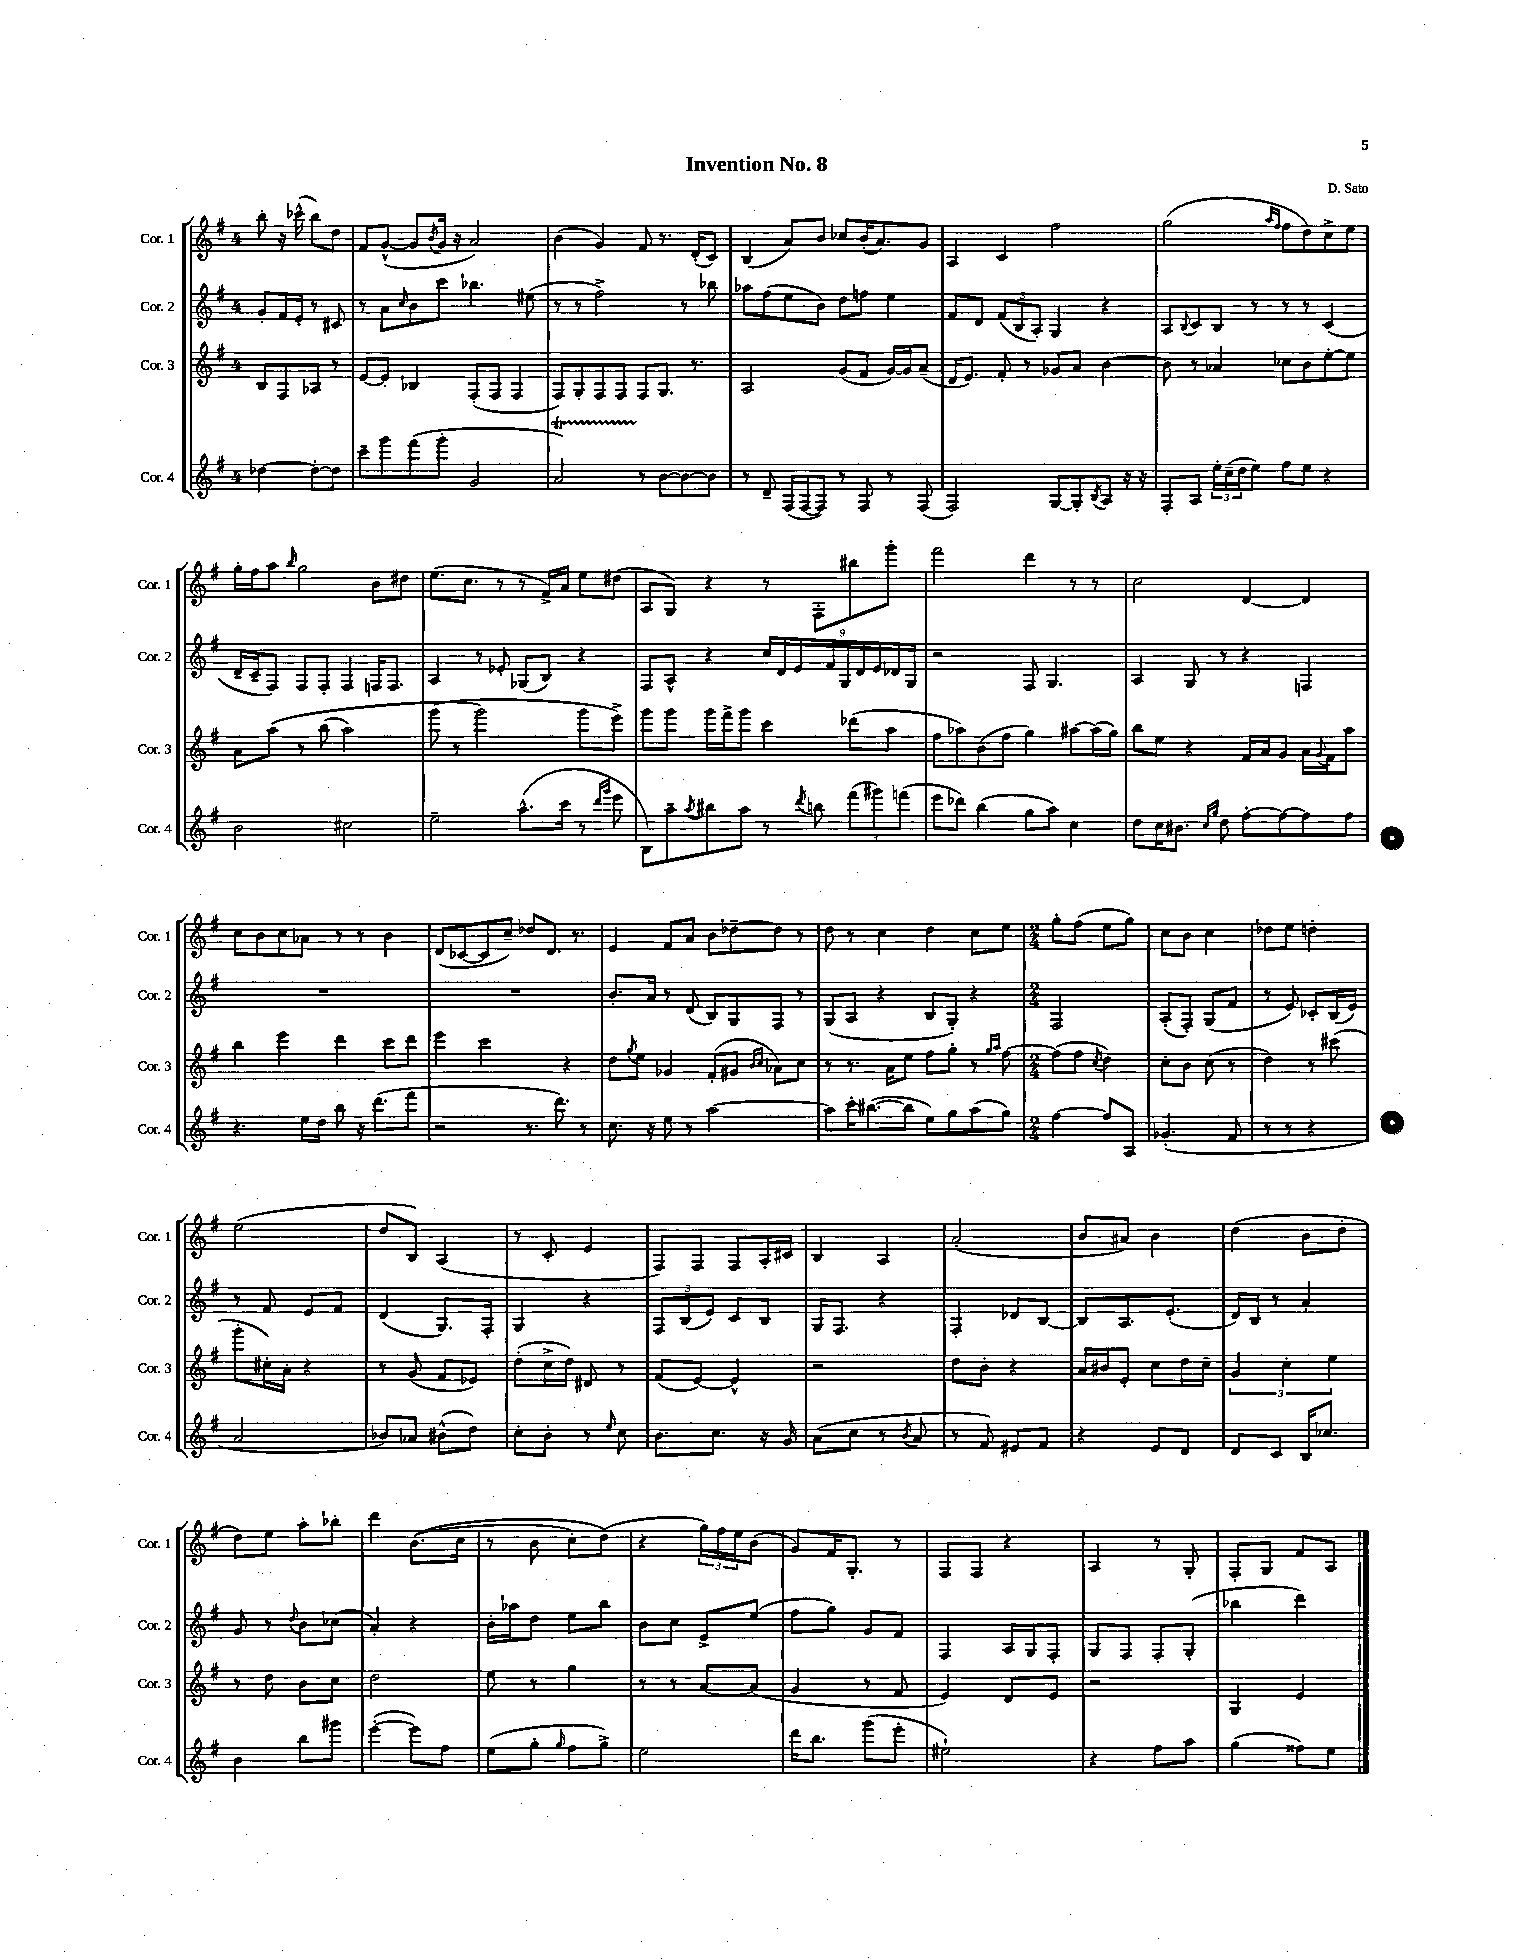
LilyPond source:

\header { title = "Invention No. 8" composer = "D. Sato" }
<<
\new StaffGroup <<
\new Staff = "s0" \with { instrumentName = "Cor. 1" shortInstrumentName = "Cor. 1" } {
    \clef treble \key g \major \once \override Staff.TimeSignature.style = #'single-digit \time 4/4 \partial 2
    b''8-. r16 ces'''16-^( b''8) d''8 |
    fis'8 g'8~-^( g'8 \acciaccatura { b'8 } g'16 r16 a'2) |
    b'4( g'4) fis'8 r8. d'16-.( c'8) |
    b4( a'8) b'8 ces''8 b'16-.( a'8.) g'8 |
    a4 c'4 fis''2 |
    g''2( \grace { a''16 fis''16 } fis''8 d''8) c''8-> e''8 |
    g''16-. fis''16 a''8 \grace { b''16 } g''2 b'8 dis''8 |
    e''8.( c''8. r8 r8 fis'16->) a'16 e''8 dis''8( |
    a8 g8) r4 r8 fis8-. bis''8 g'''8-. |
    fis'''2 d'''4 r8 r8 |
    c''2 d'4~ d'4 |
    c''8 b'8 c''8 aes'8 r8 r8 b'4 |
    d'8( ces'8~ ces'8 c''8--) des''8 d'8. r8. |
    e'4 fis'8 a'8 b'8 des''8~-- des''8 r8 |
    d''8 r8 c''4 d''4 c''8 e''8 |
    \numericTimeSignature \time 2/4 g''8-. fis''8( e''8 g''8) |
    c''8 b'8 c''4 |
    des''8 e''8 d''4-. |
    e''2( |
    d''8 b8) a4( |
    r8 c'8-. e'4 |
    fis8) fis8 fis8 a16-. cis'16 |
    b4 a4 |
    a'2-.( |
    b'8 ais'8) b'4 |
    d''4( b'8 d''8-. |
    d''8) e''8 a''8-. bes''8-. |
    d'''4 b'8.(\( c''16 |
    r8 b'8 c''8-.) d''8(\) |
    r4 \tuplet 3/2 { g''16) fis''16 e''16 } b'8( |
    g'8) fis'16 g8.-. r8 |
    fis8 fis8 r4 |
    a4 r8 g8-. |
    fis8-. g8 fis'8 a8 \bar "|." |
}
\new Staff = "s1" \with { instrumentName = "Cor. 2" shortInstrumentName = "Cor. 2" } {
    \clef treble \key g \major \once \override Staff.TimeSignature.style = #'single-digit \time 4/4 \partial 2
    g'8-. fis'16 e'16-. r8 cis'8 |
    r8 a'8 \grace { c''16 } b'8 c'''8 bes''4. eis''8( |
    r8 r8 fis''2->) r8 bes''8 |
    aes''8 fis''8( e''8 b'8) d''8 f''8 e''4 |
    fis'8 d'8 \tuplet 3/2 { fis'8( b8 a8-.) } g4 r4 |
    a8 \appoggiatura { b8 } c'8 b8 r8 r8 r8 c'4( |
    d'16-- c'16-- fis8) fis8 fis8-. fis4 f16 f8. |
    a4 r8 ees'8-. ges8( b8) r4 |
    fis8 a8-^ r4 \tuplet 9/8 { c''16 d'16 e'16 fis'16 g16 d'16 e'16 des'16 g16 } |
    r2 fis8 g4. |
    a4 g8 r8 r4 f4 |
    R1 |
    R1 |
    b'8.-. a'16 r8 d'8( b8) g8 fis8 r8 |
    g8( a8 r4 b8 g8-.) r4 |
    \numericTimeSignature \time 2/4 fis2 |
    a8-.( fis8-.) g8( fis'8 |
    r8 e'8) ces'8-. b16( e'16) |
    r8 fis'8 e'8 fis'8 |
    d'4( g8.) fis16-. |
    g4 r4 |
    \tuplet 3/2 { fis8 b8( e'8) } c'8 b8 |
    g16 fis8. r4 |
    fis4-. des'8 b8~ |
    b8 a8. e'8.-.( |
    d'16) b16 r8 a'4-. |
    g'8 r8 \appoggiatura { d''8 } b'8 ces''8( |
    a'4-.) r4 |
    b'16-. aes''16 d''8 e''8 b''8 |
    b'8 c''8 e'8-> e''8( |
    fis''8 g''8) g'8 fis'8 |
    fis4 a16 g16 fis8-. |
    g8 fis8 fis8-. g8-.( |
    bes''4 d'''4) \bar "|." |
}
\new Staff = "s2" \with { instrumentName = "Cor. 3" shortInstrumentName = "Cor. 3" } {
    \clef treble \key g \major \once \override Staff.TimeSignature.style = #'single-digit \time 4/4 \partial 2
    b8 fis8 aes8 r8 |
    e'8~ e'8-. bes4 fis8-.( fis8 fis4 |
    fis8) g8-. fis8 fis8 fis8 g8. r8. |
    a2 g'8( fis'8 g'16~) g'16 a'8--( |
    d'16 e'8.) fis'8-. r8 ges'8 a'8 b'4~ |
    b'8 r8 aes'4 ces''8 b'8 e''8~-. e''8 |
    a'8 a''8\( r8 b''8( a''2) |
    g'''8( r8 g'''2\) g'''8 e'''8->) |
    g'''8 g'''8 g'''16 fis'''16-> g'''8 c'''4 des'''8( a''8 |
    fis''8 aes''8) b'8( fis''8 g''4) ais''8~ ais''16( g''16) |
    b''8 e''8 r4 fis'16 a'16 g'8 a'16 \appoggiatura { g'8 } fis'16 a''8 |
    b''4 e'''4 d'''4 c'''8 d'''8 |
    e'''4 c'''2 r4 |
    d''8 \acciaccatura { g''8 } e''8 ges'4 fis'8-.( gis'8 \grace { b'16 c''16 } aes'8) c''8 |
    r8 r8. a'16 e''8 fis''8 g''8-. r8 \grace { g''16 a''16 } fis''8~ |
    \numericTimeSignature \time 2/4 fis''8( fis''8 \acciaccatura { c''8 } d''4) |
    c''8-. b'8 c''8( r8 |
    d''4) r8 cis'''8( |
    g'''8-. cis''16-.) a'16-. r4 |
    r8 g'8( fis'8 ees'8) |
    d''8-.( c''16-> d''16) dis'8 r8 |
    fis'8( e'8~) e'4-^ |
    r2 |
    d''8 b'8-. r4 |
    a'16 bis'16 e'8-. c''8 d''16 c''16-- |
    \tuplet 3/2 { g'4 c''4-. e''4 } |
    r8 d''8 b'8 c''8 |
    d''2 |
    e''8 r8 g''4 |
    r8 r8 a'8~ a'8( |
    g'4 r8 fis'8 |
    e'4) d'8 e'8 |
    r2 |
    g4 e'4 \bar "|." |
}
\new Staff = "s3" \with { instrumentName = "Cor. 4" shortInstrumentName = "Cor. 4" } {
    \clef treble \key g \major \once \override Staff.TimeSignature.style = #'single-digit \time 4/4 \partial 2
    des''4~ des''8~-. des''8 |
    c'''8-- g'''8 fis'''8( g'''8-. g'2 |
    a'2\startTrillSpan) r8\stopTrillSpan b'8~ b'8~ b'8 |
    r8 d'8-- fis16( fis16~ fis8) r8 fis8 r8 fis8( |
    fis2) g8~ g8-. \acciaccatura { b8 } a8 r16 r16 |
    fis8-. a8 \tuplet 3/2 { e''16-. c''16--( d''16 } e''8) fis''8 e''8 r4 |
    b'2 cis''2 |
    e''2-- a''8.-^( c'''16 r8 \grace { d'''16 g'''16 } e'''8 |
    b8) a''8-- \acciaccatura { a''8 } bis''8 a''8 r8 \acciaccatura { d'''8 } b''8 \tuplet 3/2 { fis'''8( gis'''8) f'''8( } |
    e'''8 des'''8) b''4( g''8 a''8) c''4 |
    d''8 c''16 bis'8. \grace { c''16 g''16 } d''8 fis''8~-. fis''8~ fis''8 fis''8 |
    r4. e''16 d''16 b''8 r16 d'''8.( fis'''8 |
    r2 r8. d'''8.) r8 |
    c''8. r16 e''8 r8 a''2~ |
    a''8 c'''16-. bis''8.~( bis''8 e''8) g''8 a''8( g''8) |
    \numericTimeSignature \time 2/4 fis''4~ fis''8 a8 |
    ges'4.-.( fis'8 |
    r8 r8 r4 |
    a'2 |
    bes'8) aes'8 bis'8-^( d''8) |
    c''8-. b'8-. r8 \grace { e''16 } c''8 |
    b'8. c''8. r16 g'16 |
    a'8( c''8 r8 \acciaccatura { b'8 } a'8 |
    r8 fis'8) eis'8 fis'8 |
    r4 e'8 d'8 |
    d'8 c'8 b16 ces''8. |
    b'4 b''8 gis'''8 |
    e'''4~-.( e'''8) fis''8 |
    e''8( g''8-. \grace { g''16 } fis''8 g''8->) |
    e''2 |
    d'''16 b''8. g'''8( e'''8-. |
    eis''2-!) |
    r4 fis''8 a''8 |
    g''4( fisis''8) e''8 \bar "|." |
}
>>
>>
\layout { \context { \Score \remove "Bar_number_engraver" } }
